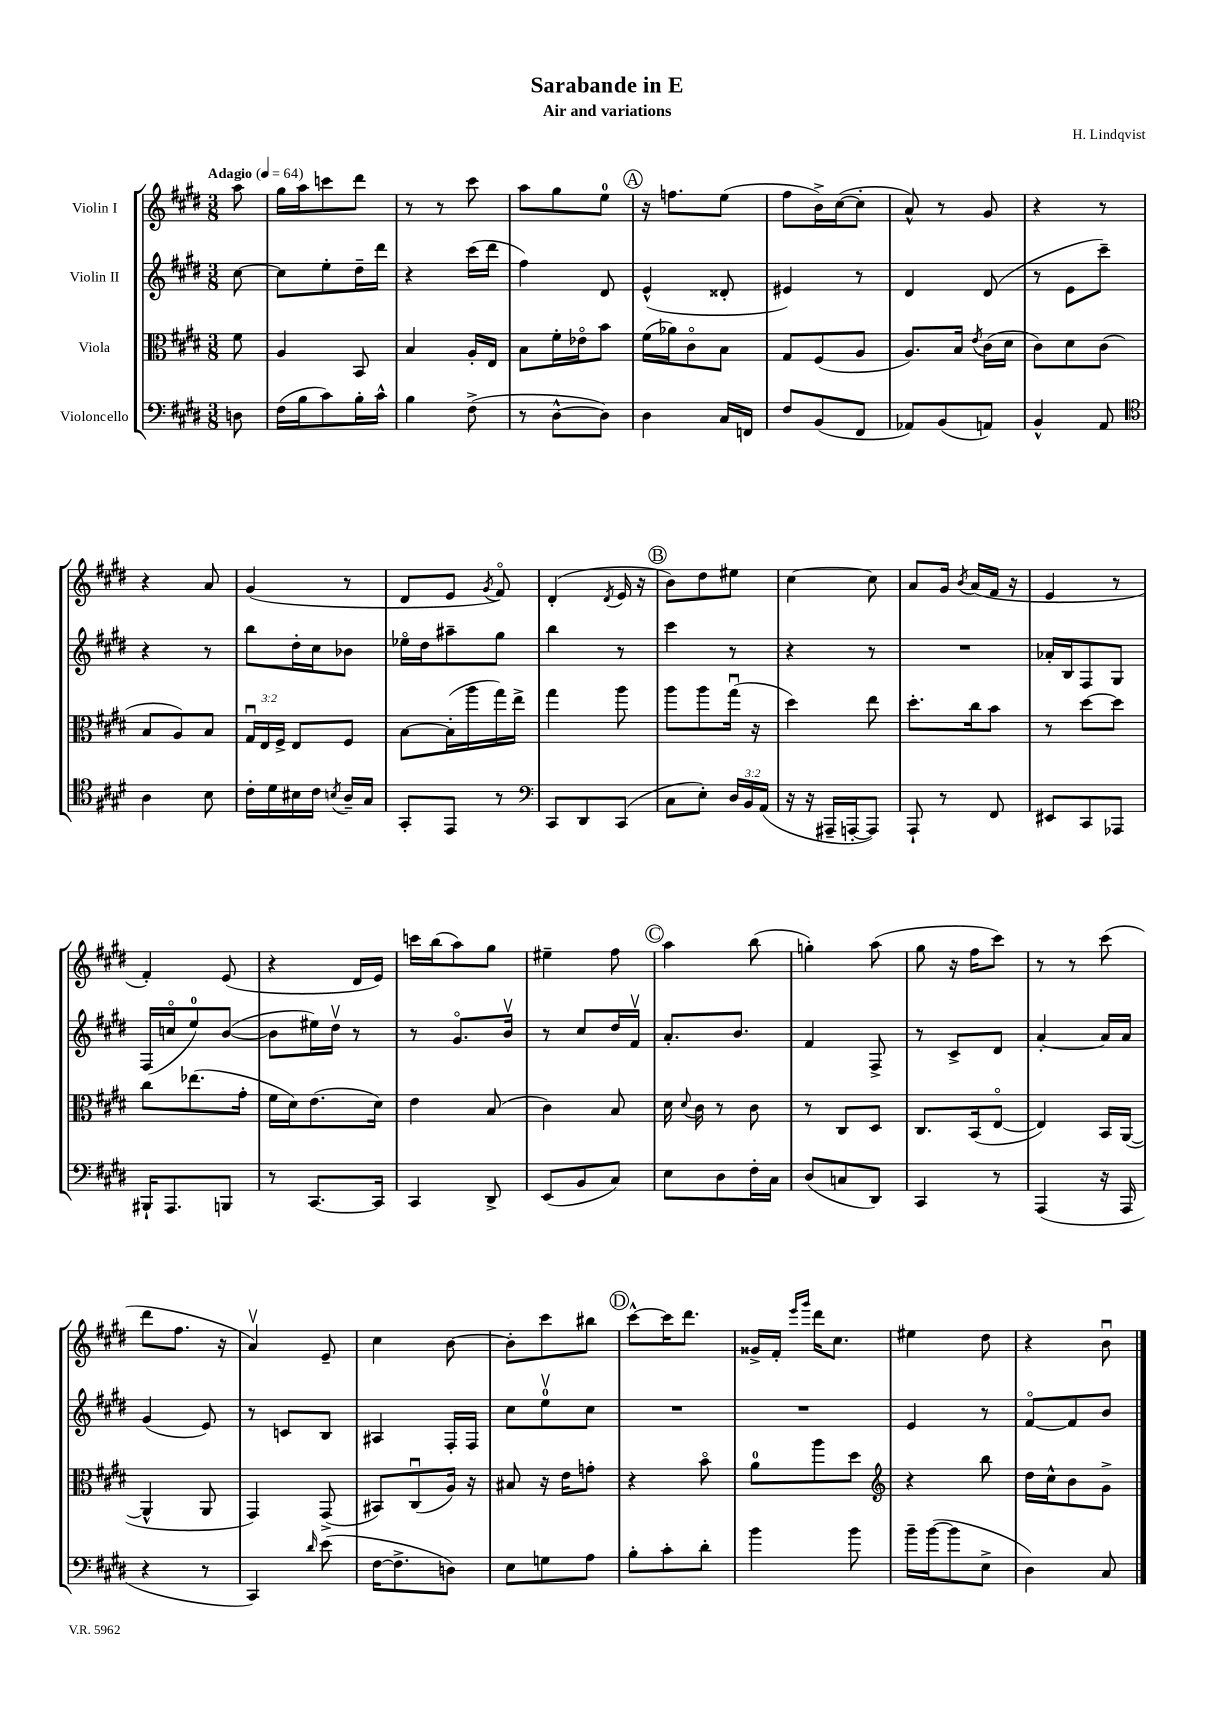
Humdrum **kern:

**kern	**kern	**kern	**kern
*part4	*part3	*part2	*part1
*staff4	*staff3	*staff2	*staff1
*I"Violoncello	*I"Viola	*I"Violin II	*I"Violin I
*clefF4	*clefC3	*clefG2	*clefG2
*k[f#c#g#d#]	*k[f#c#g#d#]	*k[f#c#g#d#]	*k[f#c#g#d#]
*M3/8	*M3/8	*M3/8	*M3/8
*MM64	*MM64	*MM64	*MM64
=	=	=	=
!	!	!	!LO:TX:a:B:t=Adagio
8Dn\	8f#\	[8cc#\	8aa\
=1	=1	=1	=1
(16F#\LL	4A/	8cc#\L]	16gg#\LL
16B\J	.	.	16aa\J
8c#\)	.	8ee'\	8cccn\
16B'\L	8BB/	16dd#~\L	8ddd#\J
16c#^^\JJ	.	16ddd#\JJ	.
=2	=2	=2	=2
4B\	4B/	4r	8r
.	.	.	8r
(8F#^\	16A'/LL	(16ccc#\LL	8ccc#\
.	16E/JJ	16ddd#\JJ	.
=3	=3	=3	=3
8r	8B\L	4ff#\)	8aa\L
[8D#^^\L	16f#'\L	.	8gg#\
.	16e-X\J	.	.
8D#\J])	8b\J	8d#/	8ee\J
!!LO:REH:place=s1:t=A
=4	=4	=4	=4
4D#\	(16f#\LL	(4e^^/	16r
.	16a-X\J)	.	8.ffn\L
.	8c#\	.	.
16C#/LL	8B\J	8d##X'/	(8ee\J
16FFn/JJ	.	.	.
=5	=5	=5	=5
8F#/L	8G#/L	4e#X/)	8ff#\L
(8BB/	(8F#/	.	16b^\L)
.	.	.	([16cc#\J
8FF#/J	8A/J	8r	8cc#'\J]
=6	=6	=6	=6
8AA-X/L)	8.A/L)	4d#/	8a^^/)
(8BB/	.	.	8r
.	16B/Jk	.	.
.	8qe/	.	.
8AAn/J)	(16c#\LL	(8d#/	8g#/
.	16d#\JJ	.	.
=7	=7	=7	=7
4BB^^/	8c#\L)	8r	4r
.	8d#\	8e\L	.
8AA/	(8c#\J	8ccc#~\J)	8r
!!LO:LB:g=z
=8	=8	=8	=8
*clefC4	*	*	*
4A\	8B/L	4r	4r
.	8A/)	.	.
8B\	8B/J	8r	8a/
=9	=9	=9	=9
16c#'\LL	24G#u/LL	8bb\L	(4g#/
.	24E/	.	.
16d#\	.	.	.
.	24F#^/JJ	.	.
16B#X\	8E/L	16dd#'\L	.
16c#\JJ	.	16cc#\J	.
8qBn/	.	.	.
16A~/LL	8F#/J	8b-X\J	8r
16G#/JJ	.	.	.
=10	=10	=10	=10
8GG#'/L	[8B\L	16ee-X\LL	8d#/L
.	.	16dd#\J	.
8EE/J	(16B'\L]	8aa#X~\	8e/J
.	16aa\	.	.
.	.	.	8qg#/
8r	16gg#\)	8gg#\J	8f#/)
.	16ee^\JJ	.	.
=11	=11	=11	=11
*clefF4	*	*	*
8CC#/L	4gg#\	4bb\	(4d#'/
8DD#/	.	.	.
.	.	.	8qd#/
(8CC#/J	8aa\	8r	16e/
.	.	.	16r
!!LO:REH:place=s1:t=B
=12	=12	=12	=12
8C#\L	8aa\L	4ccc#\	8b\L)
8E'\J)	8aa\	.	8dd#\
24D#/LL	(16gg#u\Jk	8r	8ee#X\J
24BB/	.	.	.
.	16r	.	.
(24AA/JJ	.	.	.
=13	=13	=13	=13
16r	4dd#\)	4r	[4cc#\
16r	.	.	.
16AAA#X~/LL	.	.	.
[16AAAn'/J	.	.	.
8AAA/J])	8ee\	8r	8cc#\]
=14	=14	=14	=14
8AAA`/	8.dd#'\L	4.r	8a/L
8r	.	.	16g#/Jk
.	.	.	8qb/
.	16cc#\k	.	(16a/LL
8FF#/	8b\J	.	16f#/JJ
.	.	.	16r
=15	=15	=15	=15
8EE#X/L	8r	16a-X'/LL	4e/
.	.	16B/J	.
8CC#/	[8dd#\L	8F#/	.
8AAA-X/J	8dd#\J]	8G#/J	8r
!!LO:LB:g=z
=16	=16	=16	=16
16BBB#X`/KL	8cc#\L	(16F#/LL	4f#'/)
8.AAA/	.	16ccn/J	.
.	(8.ee-X\	8ee/)	.
8BBBn/J	.	([8b/J	(8e/
.	16g#'\Jk	.	.
=17	=17	=17	=17
8r	16f#\LL	8b\L]	4r
.	16d#\J)	.	.
[8.CC#/L	(8.e\	16ee#X\L)	.
.	.	16dd#v\JJ	.
.	.	8r	16d#/LL
16CC#/Jk]	16d#\Jk)	.	16e/JJ)
=18	=18	=18	=18
4CC#/	4e\	8r	16cccn\LL
.	.	.	(16bb\J
.	.	8.g#/L	8aa\)
8DD#^/	(8B/	.	8gg#\J
.	.	16bv/Jk	.
=19	=19	=19	=19
(8EE/L	4c#\)	8r	4ee#X~\
8BB/	.	8cc#/L	.
8C#/J)	8B/	16dd#/L	8ff#\
.	.	16f#v/JJ	.
!!LO:REH:place=s1:t=C
=20	=20	=20	=20
8E\L	16d#\	8.a'/L	4aa\
.	8qqd#/	.	.
.	16c#\	.	.
8D#\	8r	.	.
.	.	8.b/J	.
16F#'\L	8c#\	.	(8bb\
16C#\JJ	.	.	.
=21	=21	=21	=21
(8D#/L	8r	4f#/	4ggn'\)
8Cn/	8C#/L	.	.
8DD#/J)	8D#/J	8F#^/	(8aa\
=22	=22	=22	=22
4CC#/	8.C#/L	8r	8gg#\
.	.	8c#^/L	16r
.	(16BB/k	.	16ff#\KL
8r	[8E/J	8d#/J	8ccc#\J)
=23	=23	=23	=23
(4AAA/	4E/])	[4a'/	8r
.	.	.	8r
16r	16BB/LL	16a/LL]	(8ccc#\
16AAA/	([16AA/JJ	16a/JJ	.
!!LO:LB:g=z
=24	=24	=24	=24
4r	4AA^^/]	(4g#/	8ddd#\L
.	.	.	8.ff#\J
8r	8AA/	8e/)	.
.	.	.	16r
=25	=25	=25	=25
4CC#/)	4GG#/)	8r	4av/)
.	.	8cn/L	.
16qqd#/	.	.	.
(8e\	(8GG#^/	8B/J	8e~/
=26	=26	=26	=26
[16F#\KL	8BB#X/L)	4A#X/	4cc#\
8.F#^\]	.	.	.
.	(8C#u/	.	.
8Dn\J)	16A/Jk)	16F#'/LL	[8b\
.	16r	16F#/JJ	.
=27	=27	=27	=27
8E\L	8B#X/	8cc#\L	8b'\L]
8Gn\	16r	8eev\	8ccc#\
.	16e\KL	.	.
8A\J	8gn'\J	8cc#\J	8bb#X\J
!!LO:REH:place=s1:t=D
=28	=28	=28	=28
8B'\L	4r	4.r	[8ccc#^^\L
8c#'\	.	.	16ccc#\K]
.	.	.	8.ddd#\J
8d#'\J	8b\	.	.
=29	=29	=29	=29
4b\	8a\L	4.r	16g##X^/LL
.	.	.	16f#'/JJ
.	.	.	16qqeee/LL
.	.	.	16qqggg#/JJ
.	8aa\	.	16ddd#\KL
.	.	.	8.cc#\J
8b\	8dd#\J	.	.
=30	=30	=30	=30
*	*clefG2	*	*
16b~\LL	4r	4e/	4ee#X\
([16b\J	.	.	.
8b\]	.	.	.
8E^\J	8bb\	8r	8dd#\
=31	=31	=31	=31
4D#\)	16dd#\LL	[8f#/L	4r
.	16cc#^^\J	.	.
.	8b\	8f#/]	.
8C#/	8g#^\J	8b/J	8bu\
==	==	==	==
*-	*-	*-	*-
